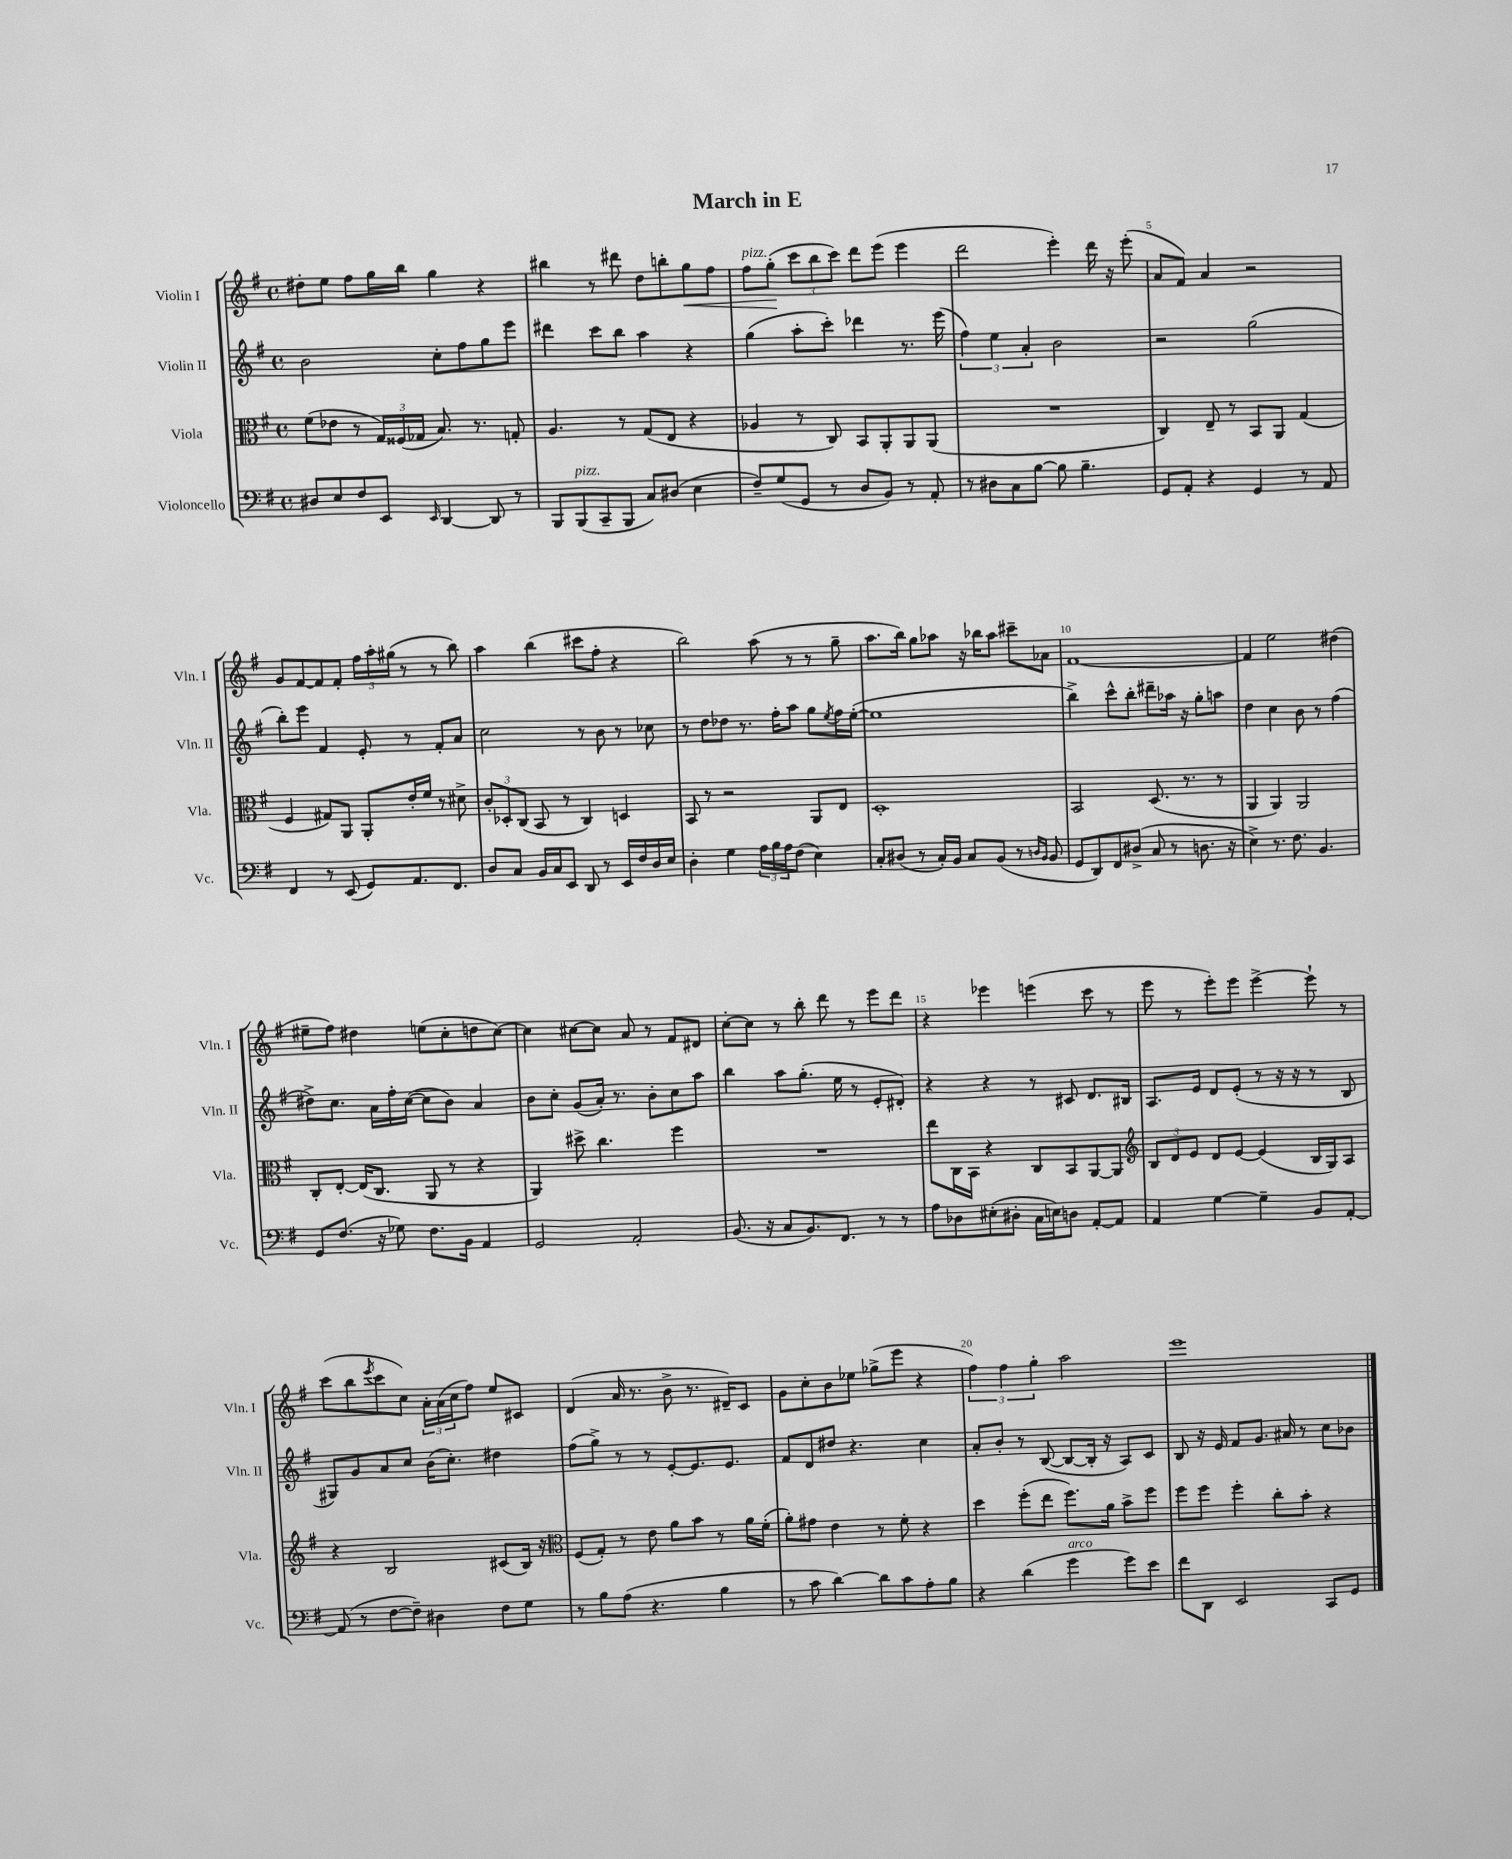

**kern	**kern	**kern	**kern	**dynam
*part4	*part3	*part2	*part1	*part1
*staff4	*staff3	*staff2	*staff1	*staff1
*I"Violoncello	*I"Viola	*I"Violin II	*I"Violin I	*
*I'Vc.	*I'Vla.	*I'Vln. II	*I'Vln. I	*
*clefF4	*clefC3	*clefG2	*clefG2	*
*k[f#]	*k[f#]	*k[f#]	*k[f#]	*
*M4/4	*M4/4	*M4/4	*M4/4	*
*met(c)	*met(c)	*met(c)	*met(c)	*
=1	=1	=1	=1	=1
8D#X/L	(8f#\L	2b\	8dd#X'\L	.
8E/	8e-X\J	.	8ee\J	.
8F#/	8r	.	8ff#\L	.
8EE/J	24G/LL)	.	16gg\L	.
.	(24F##X/	.	.	.
.	.	.	16bb\JJ	.
.	24G-X/JJ	.	.	.
16qqEE/	.	.	.	.
[4DD/	8.B/)	8cc'\L	4gg\	.
.	.	8ff#\	.	.
.	8.r	.	.	.
8DD/]	.	8gg\	4r	.
8r	8Gn'/	8eee\J	.	.
=2	=2	=2	=2	=2
8BBB/L	4.A/	4ddd#X\	4bb#X\	.
!LO:TX:a:i:t=pizz.	!	!	!	!
(8BBB/	.	.	.	.
8CC~/	.	8ccc\L	8r	.
8BBB/J	8r	8bb\J	8ddd#X\	.
8C/L)	(8G/L	4aa\	8dd\L	.
(8D#X/J	8E/J	.	8bbn'\	.
!	!	!	!	!LO:HP:b
4E\	4r	4r	8gg\	<
.	.	.	8ff#\J	.
=3	=3	=3	=3	=3
!	!	!	!LO:TX:a:i:t=pizz.	!
8F#~/L)	4A-X/	(4gg\	8ff#\L	.
(8G/	.	.	(8gg'\J	.
8GG/J	8r	8aa'\L	12ccc\L	[
.	.	.	12bb\	.
8r	8C/)	8ccc'\J)	.	.
.	.	.	12ccc\J)	.
8D/L	8BB/L	4ddd-X\	8ddd\L	.
8BB/J)	8AA'/	.	(8eee\J	.
8r	8AA/	8.r	4eee\	.
8AA'/	(8AA/J	.	.	.
.	.	(16eee\	.	.
=4	=4	=4	=4	=4
8r	1r	6ff#\)	2ddd\	.
8D#X\L	.	.	.	.
.	.	6ee\	.	.
8C\	.	.	.	.
.	.	6a'/	.	.
[8B\J	.	.	.	.
8B\]	.	2b\	4eee'\)	.
4.B~\	.	.	.	.
.	.	.	16ddd\	.
.	.	.	16r	.
.	.	.	(8eee'\	.
=5	=5	=5	=5	=5
8GG/L	4C/)	2r	8a/L	.
8AA'/J	.	.	8f#/J)	.
4r	8E~/	.	4a/	.
.	8r	.	.	.
4GG/	8BB/L	(2gg\	2r	.
.	8AA/J	.	.	.
8r	(4G/	.	.	.
8AA/	.	.	.	.
!!LO:LB:g=z
=6	=6	=6	=6	=6
4FF#/	4F#/	8bb'\L)	8g/L	.
.	.	8eee\J	[8f#/	.
8r	8G#X/L)	4f#/	8f#/]	.
(8EE/	8AA/J	.	8f#'/J	.
8GG/L)	8AA'/L	8e'/	24ff#\LL	.
.	.	.	24aa'\	.
.	.	.	(24gg#X\JJ	.
8.AA/	16e'/L	8r	8r	.
.	16f#/JJ	.	.	.
.	8r	8f#'/L	8r	.
8.FF#/J	.	.	.	.
.	8d#X^\	8a/J	8bb\)	.
=7	=7	=7	=7	=7
8D/L	12c'/L	2cc\	4aa\	.
.	12D-X'/	.	.	.
8C/J	.	.	.	.
.	(12C/J	.	.	.
16BB/LL	8BB/	.	(4bb\	.
16C/J	.	.	.	.
8EE/J	8r	.	.	.
8DD/	4C/)	8r	8ccc#X\L	.
8r	.	8b\	8ff#'\J	.
16EE/LL	4Dn/	8r	4r	.
16F#/	.	.	.	.
16D/	.	8cc-X\	.	.
16E/JJ	.	.	.	.
=8	=8	=8	=8	=8
4D'\	8BB/	8r	2bb\)	.
.	8r	8dd\L	.	.
4G\	2r	8dd-X\J	.	.
.	.	8.r	.	.
24A\LL	.	.	(8aa\	.
24B\	.	.	.	.
.	.	16ff#'\KL	.	.
24A\J	.	.	.	.
(8F#\J	.	8aa\J	8r	.
4E\)	8AA/L	8gg\L	8r	.
.	.	8qee/	.	.
.	8E/J	16ff#\L	8gg~\	.
.	.	([16ee'\JJ	.	.
=9	=9	=9	=9	=9
8C'/L	1D'	1ee]	8.aa\L	.
(8D#X/J	.	.	.	.
.	.	.	16bb\Jk)	.
8r	.	.	8gg\L	.
16C'/LL)	.	.	8aa-X\J	.
16BB/JJ	.	.	.	.
8C/L	.	.	16r	.
.	.	.	16bb-X\KL	.
(8BB/J	.	.	8aa-\J	.
8r	.	.	8ccc#X~\L	.
16qqDn/LL	.	.	.	.
16qqBB/JJ	.	.	.	.
8BB/	.	.	8a-X\J	.
=10	=10	=10	=10	=10
8GG/L	2BB/	4bb^\)	[1f#	.
8DD/)	.	.	.	.
8FF#/	.	8ccc^^\L	.	.
(8D#X^/J	.	8bb'\J	.	.
8C/	(8.D/	8ddd#X~\L	.	.
8r	.	16aa-X\Jk	.	.
.	8.r	16r	.	.
8.Dn\	.	8gg'\L	.	.
.	8r	8aan\J	.	.
16r	.	.	.	.
=11	=11	=11	=11	=11
4E^\)	4AA/	4dd\	4f#/]	.
8.r	4AA/)	4cc\	2ee\	.
8.F#\	.	.	.	.
.	2AA/	8b\	.	.
4.BB/	.	8r	.	.
.	.	(4ff#\	(4dd#X\	.
!!LO:LB:g=z
=12	=12	=12	=12	=12
8GG/L	8C'/L	8dd#X^\L)	8ee#X~\L	.
(8.F#/J	[8E'/J	8.cc\J	8ff#\J)	.
.	(16E/KL]	.	4dd#X\	.
16r	8.C/J	16a\LL	.	.
8G-X\)	.	16ff#'\	.	.
.	.	([16cc\JJ	.	.
8.F#\L	8AA/	8cc\L]	(8een\L	.
.	8r	8b\J)	8cc'\	.
16BB\Jk	.	.	.	.
4AA/	4r	4a/	8ddn\	.
.	.	.	[8cc\J)	.
=13	=13	=13	=13	=13
2GG/	4AA/)	8b\L	4cc\]	.
.	.	8cc'\J	.	.
.	8dd#X^\	(8g/L	[8cc#X\L	.
.	4.cc\	16a'/Jk)	8cc#\J]	.
.	.	8.r	.	.
2AA'/	.	.	8a/	.
.	.	8b'\L	8r	.
.	4ff#\	8cc\	8f#/L	.
.	.	8aa\J	8d#X/J	.
=14	=14	=14	=14	=14
(8.BB/	1r	4bb\	[8cc'\L	.
.	.	.	8cc\J]	.
16r	.	.	.	.
8C/L	.	8aa\L	8r	.
8.BB/)	.	(8.gg'\J	8bb'\	.
.	.	.	8ddd\	.
8.FF#/J	.	16ee\	.	.
.	.	8r	8r	.
8r	.	8e'/L	8eee\L	.
8r	.	8d#X'/J)	8ddd\J	.
=15	=15	=15	=15	=15
8A\L	8ee\L	4r	4r	.
8D-X\	16C\L	.	.	.
.	16BB\JJ	.	.	.
(8E#X'\	4r	4r	4eee-X\	.
8D#X'\J	.	.	.	.
16C\LL	8C/L	8r	(4eeen\	.
16En\J)	.	.	.	.
8Dn\J	8BB/	8c#X/	.	.
[8AA'/L	[8AA/	8.d/L	8ccc\	.
8AA/J]	8AA/J]	.	8r	.
.	.	16B#X/Jk	.	.
=16	=16	=16	=16	=16
*	*clefG2	*	*	*
4AA/	12B/L	8.A/L	8eee\	.
.	12d/	.	.	.
.	.	.	8r	.
.	12e/J	.	.	.
.	.	16e/Jk	.	.
[4G\	8d/L	8d/L	8eee'\L)	.
.	[8e/J	(8e'/J	8eee\J	.
4G~\]	(4e/]	8r	[4eee^\	.
.	.	16r	.	.
.	.	16r	.	.
8BB/L	16B/LL	8r	8eee`\]	.
.	16G/J)	.	.	.
[8AA'/J	8A/J	8B/	8r	.
!!LO:LB:g=z
=17	=17	=17	=17	=17
(8AA/]	4r	8G#X/L)	(8ccc\L	.
8r	.	8g/	8bb\	.
.	.	.	8qeee/	.
[8F#\L	2B/	8a/	8ccc\	.
8F#~\J])	.	8cc/J	8cc\J)	.
4D#X\	.	(16b\KL	24a'\LL	.
.	.	.	(24a\	.
.	.	8.cc'\J)	.	.
.	.	.	24cc\J	.
.	.	.	8ff#\J)	.
8F#\L	(8c#X/L	4dd#X\	8ee/L	.
8G\J	16B/Jk)	.	8c#X/J	.
.	16r	.	.	.
=18	=18	=18	=18	=18
*	*clefC3	*	*	*
8r	(8F#/L	(8ff#\L	(4d/	.
8B\L	8G'/J)	8gg^\J)	.	.
(8A\J	8r	8r	16a/	.
.	.	.	8.r	.
4.r	8e\	8r	.	.
.	8a\L	[8e'/L	8b^\	.
.	8b\J	8.e/]	8.r	.
4B\	8r	.	.	.
.	.	8.e/J	16d#X~/KL)	.
.	16a\LL	.	8c/J	.
.	(16f#'\JJ	.	.	.
=19	=19	=19	=19	=19
8r	8a'\L)	8f#/L	8g\L	.
8c\	8g#X\J	8d/	8cc'\	.
[4d\)	4e\	8dd#X/J	8b\	.
.	.	4.r	8ee-X\J	.
8d\L]	8r	.	(8gg-X^\L	.
8c\	8f#'\	.	8eee\J	.
8A'\	4r	4cc\	4r	.
8B\J	.	.	.	.
=20	=20	=20	=20	=20
4r	4dd\	8a'/L	6ff#\)	.
.	.	8b'/J	.	.
.	.	.	6ff#\	.
(4d\	(8ff#'\L	8r	.	.
.	.	.	6gg'\	.
.	8ee\J	([8B/	.	.
!LO:TX:a:i:t=arco	!	!	!	!
4g\	8.ff#\L)	8B/L_	2aa\	.
.	.	16B'/Jk]	.	.
.	16a\Jk	16r	.	.
8g\L)	8b^\L	8A/L)	.	.
8e\J	8ff#\J	8c/J	.	.
=21	=21	=21	=21	=21
8f#\L	8ff#\L	8B/	1eee	.
8DD\J	8ff#\J	16r	.	.
.	.	16e/	.	.
2EE/	4ff#'\	8f#/L	.	.
.	.	8.g/J	.	.
.	8cc'\L	.	.	.
.	.	16a#X/	.	.
.	8b'\J	8r	.	.
8CC/L	4r	8cc\L	.	.
8GG/J	.	8b-X\J	.	.
==	==	==	==	==
*-	*-	*-	*-	*-
